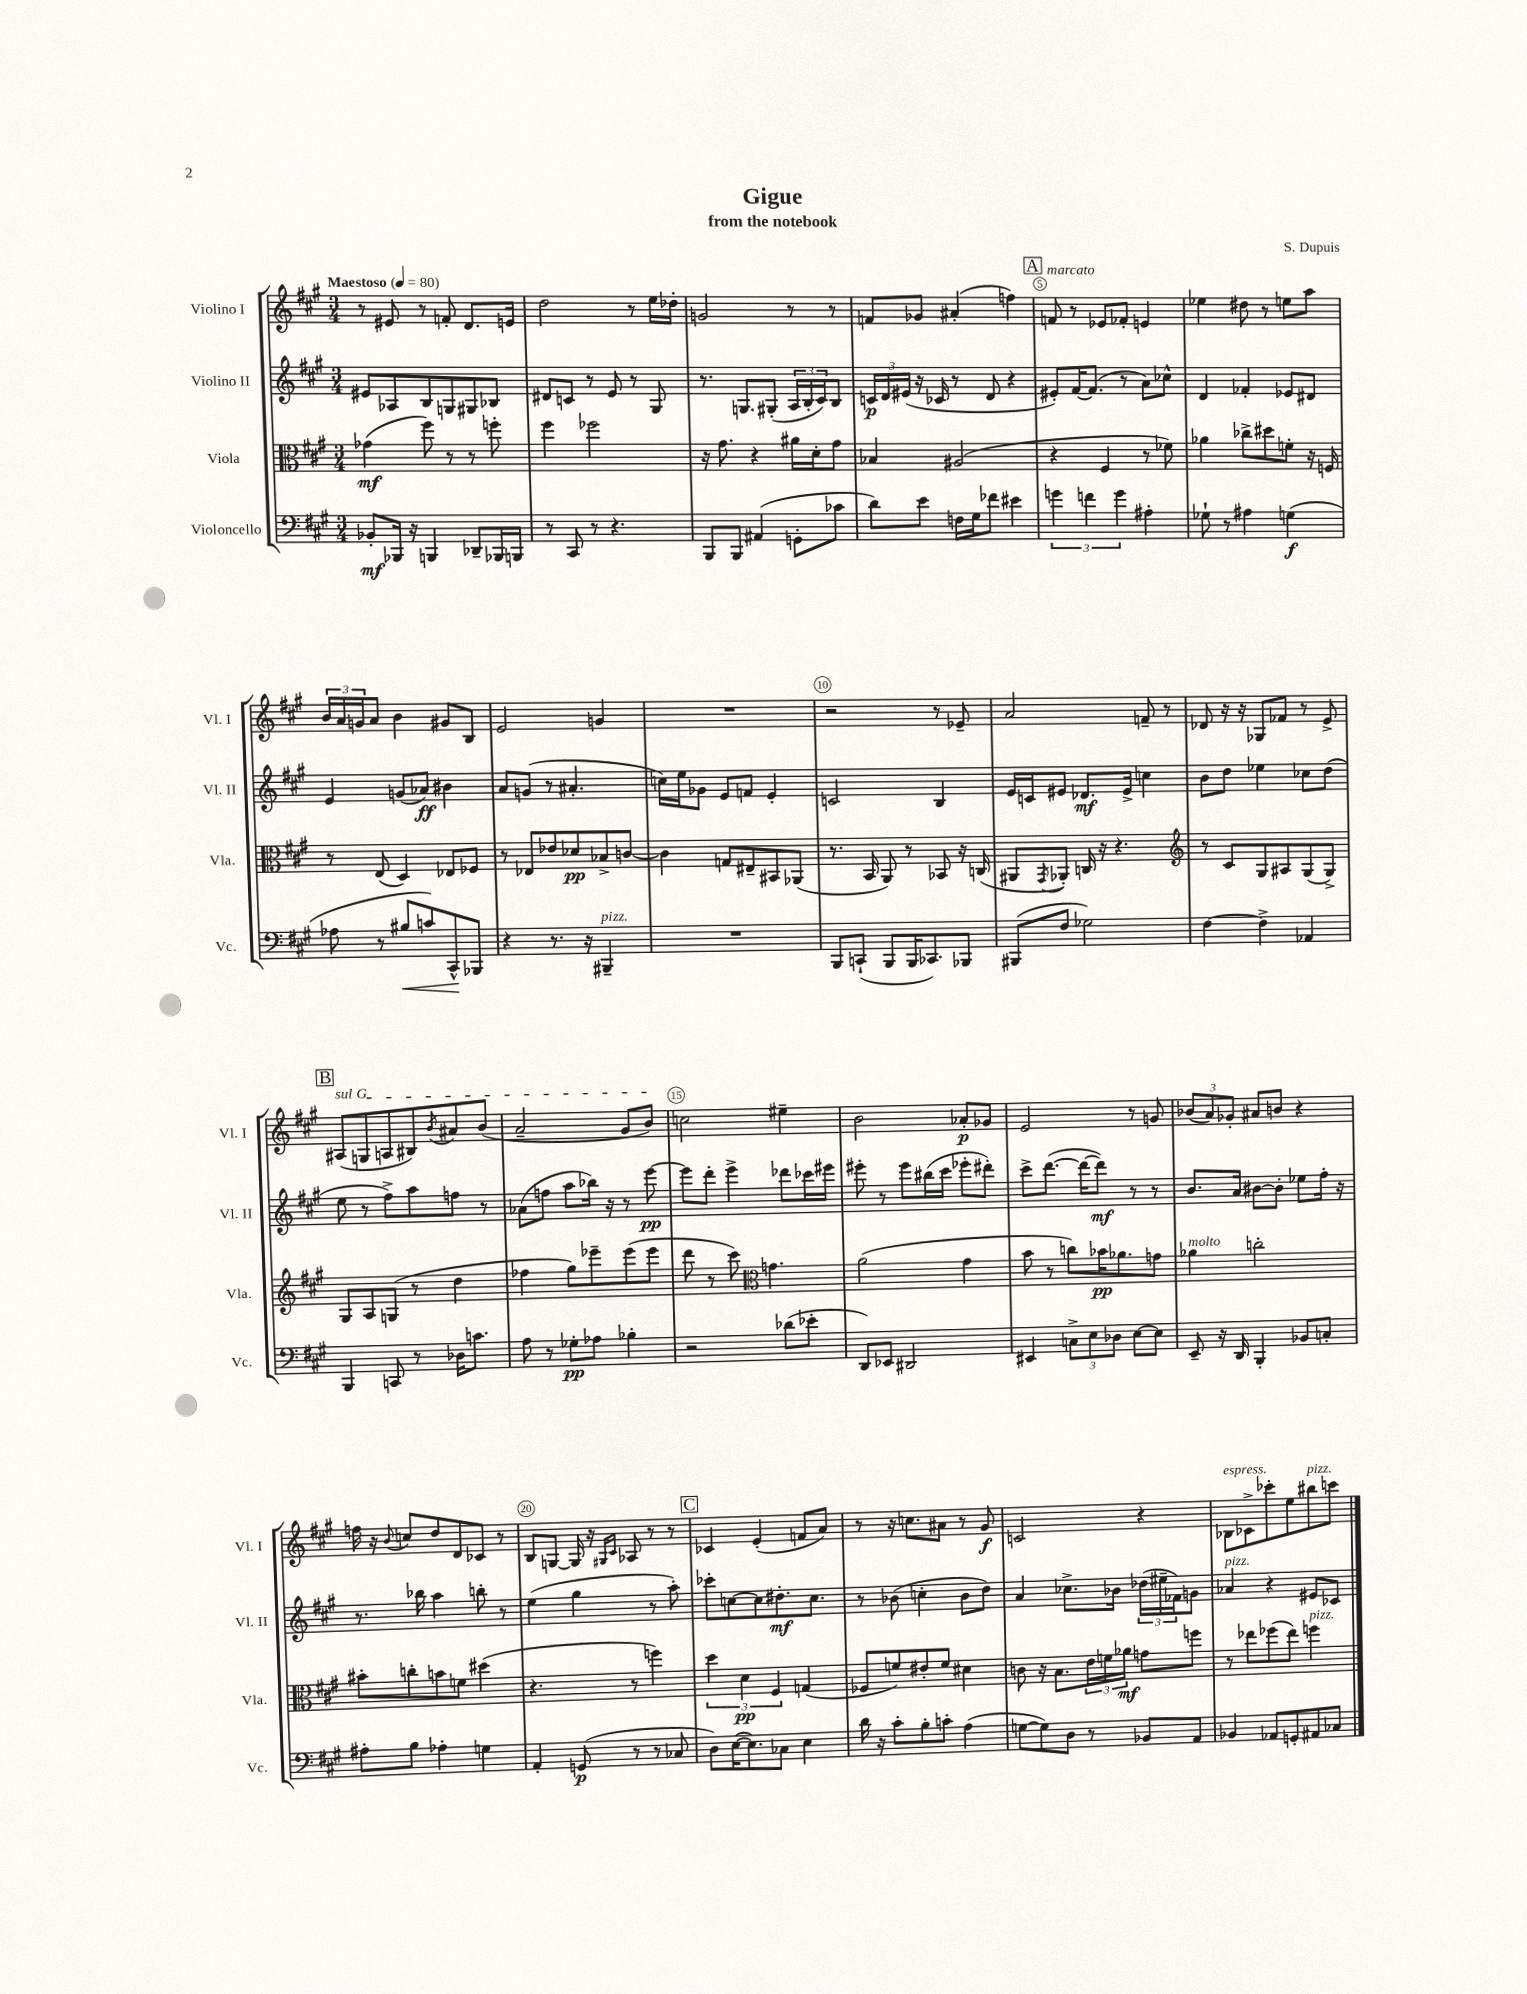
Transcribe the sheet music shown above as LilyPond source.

\header { title = "Gigue" composer = "S. Dupuis" subtitle = "from the notebook" }
<<
\new StaffGroup <<
\new Staff = "s0" \with { instrumentName = "Violino I" shortInstrumentName = "Vl. I" } {
    \clef treble \key a \major \numericTimeSignature \time 3/4 \tempo "Maestoso" 4 = 80
    r8 eis'8 r8 f'8-. d'8. e'16 |
    d''2 r8 e''16 des''16-. |
    g'2 r8 r8 |
    f'8 ges'8 ais'4-.( f''4) |
    \mark \markup { \box "A" } f'8^\markup { \italic "marcato" } r8 ees'8 fes'8-. e'4 |
    ees''4 dis''8 r8 e''8 a''8 |
    \tuplet 3/2 { b'16 a'16 g'16 } a'8 b'4 gis'8 b8 |
    e'2 g'4 |
    R2. |
    r2 r8 ees'8-- |
    a'2 f'8-- r8 |
    des'8 r16 r16 ges8 fes'8 r8 e'8-> |
    \mark \markup { \box "B" } \once \override TextSpanner.bound-details.left.text = \markup { \italic "sul G" } ais8\startTextSpan( g8 a8 bis8) \acciaccatura { b'8 } ais'8 b'8( |
    a'2-- gis'8 b'8\stopTextSpan) |
    c''2 eis''4-- |
    b'2 aes'8-.\p ges'8 |
    e'2 r8 g'8 |
    \tuplet 3/2 { bes'8( a'8) ges'8-. } ais'8 b'8 r4 |
    f''16 r16 \appoggiatura { b'8 } c''8 d''8 d'8 ces'8 r8 |
    b8 g8~ g16 r16 \grace { gis16 cis'16 } aes8 r8 r8 |
    \mark \markup { \box "C" } ces'4 e'4-.( f'8 a'8) |
    r8 r16 c''8. ais'8 r8 gis'8\f |
    c'2 r4 |
    bes8^\markup { \italic "espress." } ces'8-> ces'''8-. e''8 bis''8^\markup { \italic "pizz." } c'''8 \bar "|." |
}
\new Staff = "s1" \with { instrumentName = "Violino II" shortInstrumentName = "Vl. II" } {
    \clef treble \key a \major \numericTimeSignature \time 3/4
    eis'8 aes8 b8 g8 gis8 bes8 |
    dis'8 c'8 r8 e'8 r8 gis8 |
    r8. g8. gis8-.( \tuplet 3/2 { a16 b16-. cis'16) } b8 |
    \tuplet 3/2 { c'16\p d'16 eis'16( } r16 ces'16 r8 d'8 r4 |
    \mark \markup { \box "A" } eis'8-.) fis'16~ fis'8.( r8 a'8) ces''8-^ |
    d'4 fes'4-. ees'8 dis'8 |
    e'4 g'8( aes'8\ff) bis'4 |
    a'8 g'8( r8 ais'4.-. |
    c''16) e''16 ges'8 e'8 f'8 e'4-. |
    c'2 b4 |
    e'16 c'16 eis'8 des'8.\mf eis'16-> c''4 |
    b'8 d''8 ees''4 ces''8 d''8( |
    \mark \markup { \box "B" } e''8 r8 fis''8->) a''8 f''8 r8 |
    aes'8( f''8 a''8 bes''16) r16 r8 e'''8~\pp |
    e'''8 d'''8-. e'''4-> des'''8 ces'''16 eis'''16 |
    eis'''8-. r8 eis'''8 bis''16( cis'''16 ees'''8-. dis'''8-.) |
    cis'''8-> d'''8.~( d'''16~ d'''8\mf) r8 r8 |
    b'8. a'16 bis'8~ bis'8-. ees''8 fis''16-. r16 |
    r8. bes''16 a''4 b''8-. r8 |
    e''4( gis''4 r8 a''8-.) |
    \mark \markup { \box "C" } ces'''8-. c''8~ c''8 dis''8.-.\mf c''8. |
    r8 bes'8( c''4-. bes'8 d''8) |
    a'4 ces''8.-> bes'16 \tuplet 3/2 { des''16( eis''16-- fes'16) } g'8 |
    aes'4^\markup { \italic "pizz." } r4 eis'8 ces'8 \bar "|." |
}
\new Staff = "s2" \with { instrumentName = "Viola" shortInstrumentName = "Vla." } {
    \clef alto \key a \major \numericTimeSignature \time 3/4
    ges'4\mf( fis''8) r8 r8 f''8-. |
    fis''4 fes''2 |
    r16 gis'8. r4 ais'16 d'16-. gis'8 |
    bes4 ais2( |
    \mark \markup { \box "A" } r4 fis4 r8 fes'8) |
    aes'4 ces''8-> dis''8 f'8-. r16 f16 |
    r8 e8( d4) ees8 fes8 |
    r8 ees8 ees'8 des'8\pp bes8-> c'8~ |
    c'4 g8 eis8-- bis,8 aes,8( |
    r8. b,16 a,8) r8 bes,8 r16 c16( |
    ais,8 \acciaccatura { gis,8 } aes,8-.) c16 r16 r4. |
    \clef treble r8 cis'8 gis8 ais8 gis8( gis8->) |
    \mark \markup { \box "B" } gis8 a8 g8( r8 d''4 |
    fes''4 gis''8) ees'''8-- ees'''8( ees'''8 |
    d'''8 r8 cis'''8) \clef alto g'4. |
    a'2( gis'4 |
    b'8 r8 c''8) bes'16\pp aes'8. g'8 |
    aes'4^\markup { \italic "molto" } c''2-. |
    bis'8-. c''8-. b'8 f'8 dis''4( |
    r4. r8 f''4) |
    \mark \markup { \box "C" } \tuplet 3/2 { d''4 d'4\pp fis4 } g4( |
    fes8 f'8) eis'8-. f'8 dis'4 |
    c'8 r16 b8. \tuplet 3/2 { e'16 f'16 aes'16\mf } g'8 f''8 |
    r8 ees''8 fes''8( ees''8) f''4^\markup { \italic "pizz." } \bar "|." |
}
\new Staff = "s3" \with { instrumentName = "Violoncello" shortInstrumentName = "Vc." } {
    \clef bass \key a \major \numericTimeSignature \time 3/4
    bes,8-.\mf bes,,16 r16 b,,4 des,8-- bes,,16 b,,16 |
    r8 cis,8 r8 r4. |
    b,,8 b,,8 ais,4( g,8-. ces'8 |
    d'8) e'8 f16 gis16 fes'8 eis'4 |
    \mark \markup { \box "A" } \tuplet 3/2 { g'4 f'4 g'4 } ais4-. |
    ges8-! r8 ais4 g4\f( |
    aes8 r8 bis8\< c'8) cis,8-^\! bes,,8 |
    r4 r8. r16 bis,,4--^\markup { \italic "pizz." } |
    R2. |
    b,,8 c,8-!( b,,8 b,,16 ces,8.) bes,,8 |
    bis,,8( fis8 ges2) |
    fis4~ fis4-> aes,4 |
    \mark \markup { \box "B" } b,,4 c,8 r8 des16 c'8. |
    a8 r8 ges8-.\pp aes8 bes4-. |
    r2 des'8( ees'8-. |
    d,8) ees,8 dis,2 |
    eis,4 \tuplet 3/2 { c8-> e8 des8 } e8~ e8 |
    e,8-- r16 d,16 b,,4-. bes,8 c8-. |
    ais8-. b8 aes4-. g4 |
    a,4-. g,8\p( r8 r8 ces8 |
    \mark \markup { \box "C" } d8) e16~( e8.) ces8 e4 |
    d'16 r16 cis'8-. b8-. c'8-. a4( |
    g8~ g8) d8 r8 bes,8 a,8 |
    bes,4 aes,8 g,8-. ais,8 ces8 \bar "|." |
}
>>
>>
\layout { \context { \Score \override BarNumber.break-visibility = ##(#f #t #t) barNumberVisibility = #(every-nth-bar-number-visible 5) \override BarNumber.stencil = #(make-stencil-circler 0.1 0.3 ly:text-interface::print) } }
